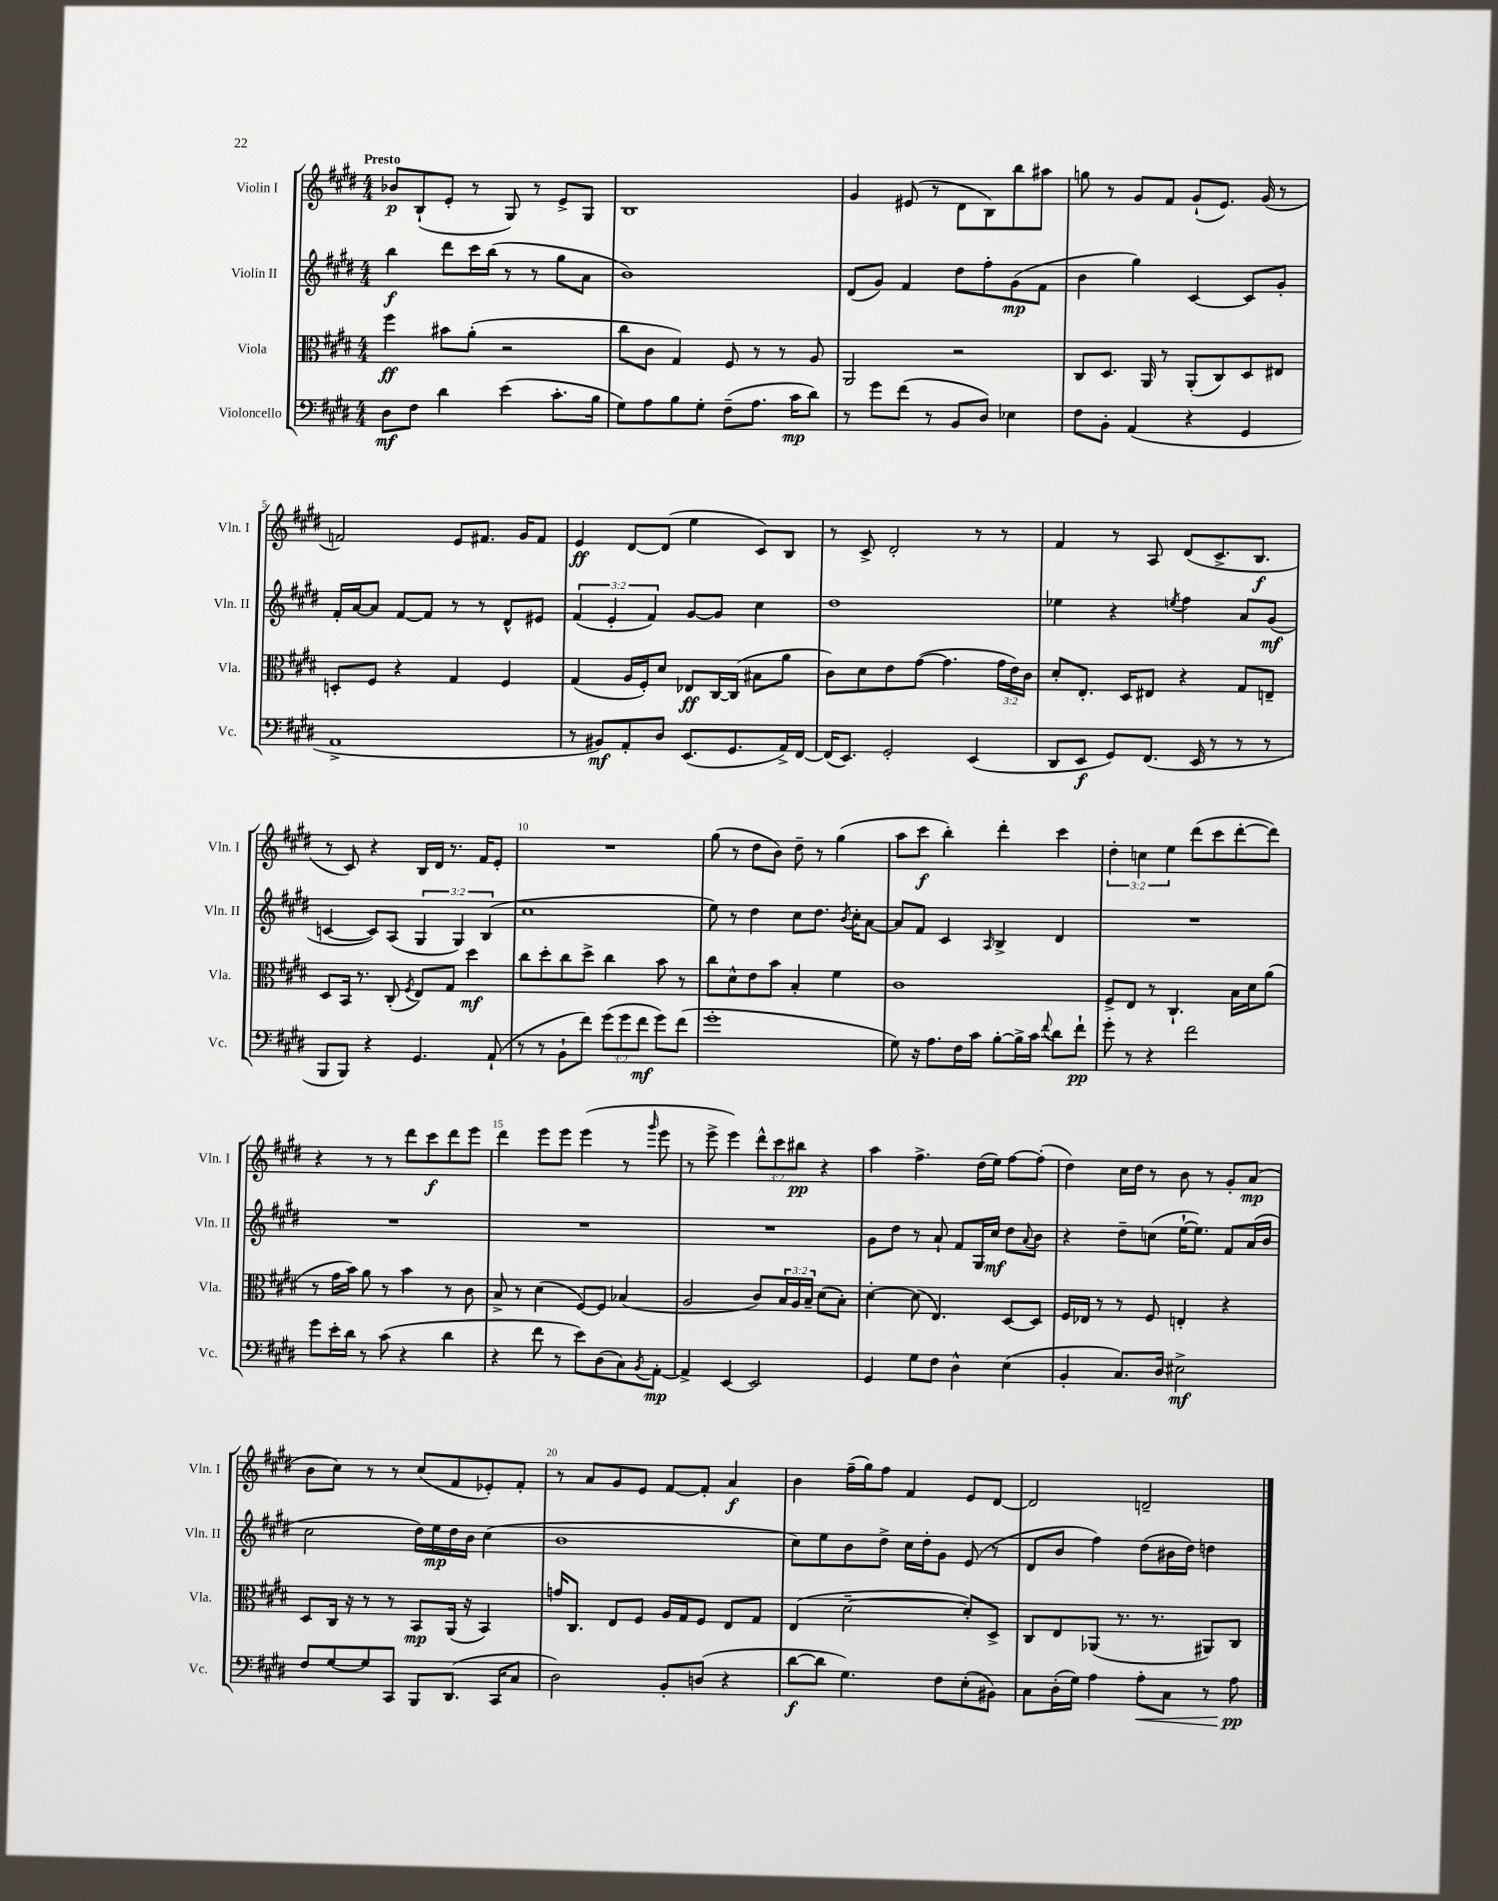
<<
\new StaffGroup <<
\new Staff = "s0" \with { instrumentName = "Violin I" shortInstrumentName = "Vln. I" } {
    \clef treble \key e \major \numericTimeSignature \time 4/4 \override Staff.TupletNumber.text = #tuplet-number::calc-fraction-text \tempo "Presto"
    bes'8\p b8-!( e'8-. r8 gis8) r8 e'8-> gis8 |
    b1 |
    gis'4 eis'8( r8 dis'8 b8) b''8 ais''8 |
    g''8 r8 gis'8 fis'8 gis'8-!( e'8.) gis'16( r8 |
    f'2) e'8 fis'8. gis'16 fis'8 |
    e'4\ff dis'8~ dis'8( e''4 cis'8) b8 |
    r8 cis'8-> dis'2-. r8 r8 |
    fis'4 r8 a8 dis'8( cis'8.-> b8.\f |
    r8 cis'8) r4 b16 dis'16 r8. fis'16 e'8-. |
    R1 |
    gis''8( r8 dis''8 b'8) dis''8-- r8 gis''4( |
    a''8 cis'''8\f b''4-.) dis'''4-. cis'''4 |
    \tuplet 3/2 { dis''4-. c''4 e''4 } dis'''8( cis'''8 dis'''8~-. dis'''8) |
    r4 r8 r8 dis'''8 cis'''8\f dis'''8 e'''8 |
    dis'''4 e'''8 e'''8 e'''4( r8 \grace { gis'''16 } e'''8 |
    r8 e'''8-> e'''4) \tuplet 3/2 { dis'''8-^ cis'''8 bis''8\pp } r4 |
    a''4 fis''4.-> dis''16( e''16) fis''8~ fis''8-.( |
    dis''4) cis''16 dis''16 r8 b'8 r8 gis'8-. a'8\mp( |
    b'8 cis''8) r8 r8 cis''8( fis'8 ees'8-.) fis'8-. |
    r8 a'8 gis'8 e'8 fis'8~ fis'8-. a'4\f |
    b'4 fis''16--( gis''16) fis''8 fis'4 e'8 dis'8~ |
    dis'2 d'2-- \bar "|." |
}
\new Staff = "s1" \with { instrumentName = "Violin II" shortInstrumentName = "Vln. II" } {
    \clef treble \key e \major \numericTimeSignature \time 4/4 \override Staff.TupletNumber.text = #tuplet-number::calc-fraction-text
    b''4\f dis'''8 cis'''16 b''16( r8 r8 gis''8 a'8 |
    b'1) |
    dis'8( gis'8) fis'4 dis''8 fis''8-. gis'8\mp( fis'8 |
    b'4 gis''4) cis'4~ cis'8 gis'8-. |
    fis'16-. a'16~ a'8 fis'8~ fis'8 r8 r8 dis'8-^ eis'8 |
    \tuplet 3/2 { fis'4( e'4-. fis'4) } gis'8~ gis'8 cis''4 |
    dis''1 |
    ees''4 r4 \acciaccatura { e''8 } fis''4 a'8 gis'8\mf( |
    c'4~ c'8) a8( \tuplet 3/2 { gis4 gis4) b4( } |
    cis''1 |
    e''8) r8 dis''4 cis''8 dis''8. \acciaccatura { b'8 } cis''16-. a'8~ |
    a'8 fis'8 cis'4 \grace { a16 } b4-> dis'4 |
    R1 |
    R1 |
    R1 |
    R1 |
    gis'8 dis''8 r8 a'8-! fis'8 gis16 cis''16\mf dis''8 \appoggiatura { a'8 } b'8 |
    r4 dis''8-- c''8( e''16~-! e''8.) fis'8 a'16( b'16 |
    cis''2 dis''16) e''16\mp dis''16 b'16 cis''4( |
    b'1 |
    cis''8) e''8 b'8 dis''8-> cis''16 dis''16-. gis'8 e'8( r8 |
    dis'8 b'8 fis''4) dis''8( bis'16 dis''16) d''4 \bar "|." |
}
\new Staff = "s2" \with { instrumentName = "Viola" shortInstrumentName = "Vla." } {
    \clef alto \key e \major \numericTimeSignature \time 4/4 \override Staff.TupletNumber.text = #tuplet-number::calc-fraction-text
    fis''4\ff bis'8 a'8-.( r2 |
    cis''8 cis'8 gis4) fis8 r8 r8 a8 |
    a,2 r2 |
    cis8 dis8. a,16 r8 a,8-.( cis8) dis8 eis8 |
    d8-. fis8 r4 gis4 fis4 |
    gis4( a16 fis16-.) dis'8 ees8\ff cis16~ cis16( bis8 a'8 |
    cis'8) dis'8 e'8 gis'8~( gis'4. \tuplet 3/2 { gis'16 e'16) cis'16 } |
    dis'8-. e8.-. dis16 eis8 r4 gis8 e8-- |
    dis8 b,16 r8. cis8-.( \acciaccatura { fis8 } e8) gis8 dis''4\mf |
    cis''8 dis''8-. cis''8 dis''8-> cis''4 b'8 r8 |
    cis''8 dis'8-^ e'8 b'8 b4-. fis'4 |
    cis'1 |
    fis8-> e8 r8 cis4.-! b16 dis'16 a'8( |
    r8 gis'16 b'16) a'8 r8 b'4 r8 cis'8 |
    b8-> r8 dis'4( fis8~) fis8 bes4( |
    a2 cis'8) \tuplet 3/2 { b16 a16 b16-- } dis'8( b8-.) |
    dis'4~-. dis'8( e4.) dis8~ dis8 |
    fis16 ees16 r8 r8 fis8 e4-. r4 |
    dis8 cis16 r16 r8 r8 b,8\mp a,16( r16 b,4) |
    g'16 cis8. e8 fis8 a16 gis16 fis8 e8 gis8 |
    e4( dis'2~-- dis'8-.) dis8-> |
    cis8 e8 aes,8( r8. r8. ais,8) cis8 \bar "|." |
}
\new Staff = "s3" \with { instrumentName = "Violoncello" shortInstrumentName = "Vc." } {
    \clef bass \key e \major \numericTimeSignature \time 4/4 \override Staff.TupletNumber.text = #tuplet-number::calc-fraction-text
    dis8\mf fis8 dis'4 e'4( cis'8.-. b16 |
    gis8) a8 b8 gis8-. fis8--( a8. cis'16\mp dis'8) |
    r8 gis'8 fis'8( r8 b,8 dis8) ees4 |
    fis8 b,8-. a,4( r4 gis,4 |
    a,1-> |
    r8 bis,8\mf) a,8-. dis8 e,8.( gis,8. a,16->) fis,16~ |
    fis,16( e,8.) gis,2-. e,4( |
    dis,8 e,8\f gis,8) fis,8.( e,16 r8 r8 r8 |
    b,,8 b,,8) r4 gis,4. a,8-!( |
    r8 r8 b,8-! fis'8) \tuplet 3/2 { gis'8( gis'8 fis'8\mf } gis'8) fis'8( |
    gis'1-. |
    gis8) r16 a8. fis16 cis'16 b8~-. b16-> cis'16 \appoggiatura { fis'8 } dis'8 fis'8-!\pp |
    gis'8-. r8 r4 fis'2 |
    gis'8 e'16-. dis'16 r8 cis'8( r4 dis'4 |
    r4 fis'8 r8 e'8) dis8( cis8) \acciaccatura { b,8 } a,8~-.\mp |
    a,4-> e,4~ e,2 |
    gis,4 gis8 fis8 dis4-^ e4( |
    b,4-. cis8.) dis16 eis2->\mf |
    fis8 gis8~ gis8 cis,8 b,,8 dis,8.( cis,16 cis8 |
    dis2) b,8-. d8( r4 |
    dis'8~\f dis'8 gis4.) fis8 e8-.( bis,8) |
    cis8 dis16-.( gis16) a4 a8-.\< cis8 r8 a8\pp\! \bar "|." |
}
>>
>>
\layout { \context { \Score \override BarNumber.break-visibility = ##(#f #t #t) barNumberVisibility = #(every-nth-bar-number-visible 5) } }
